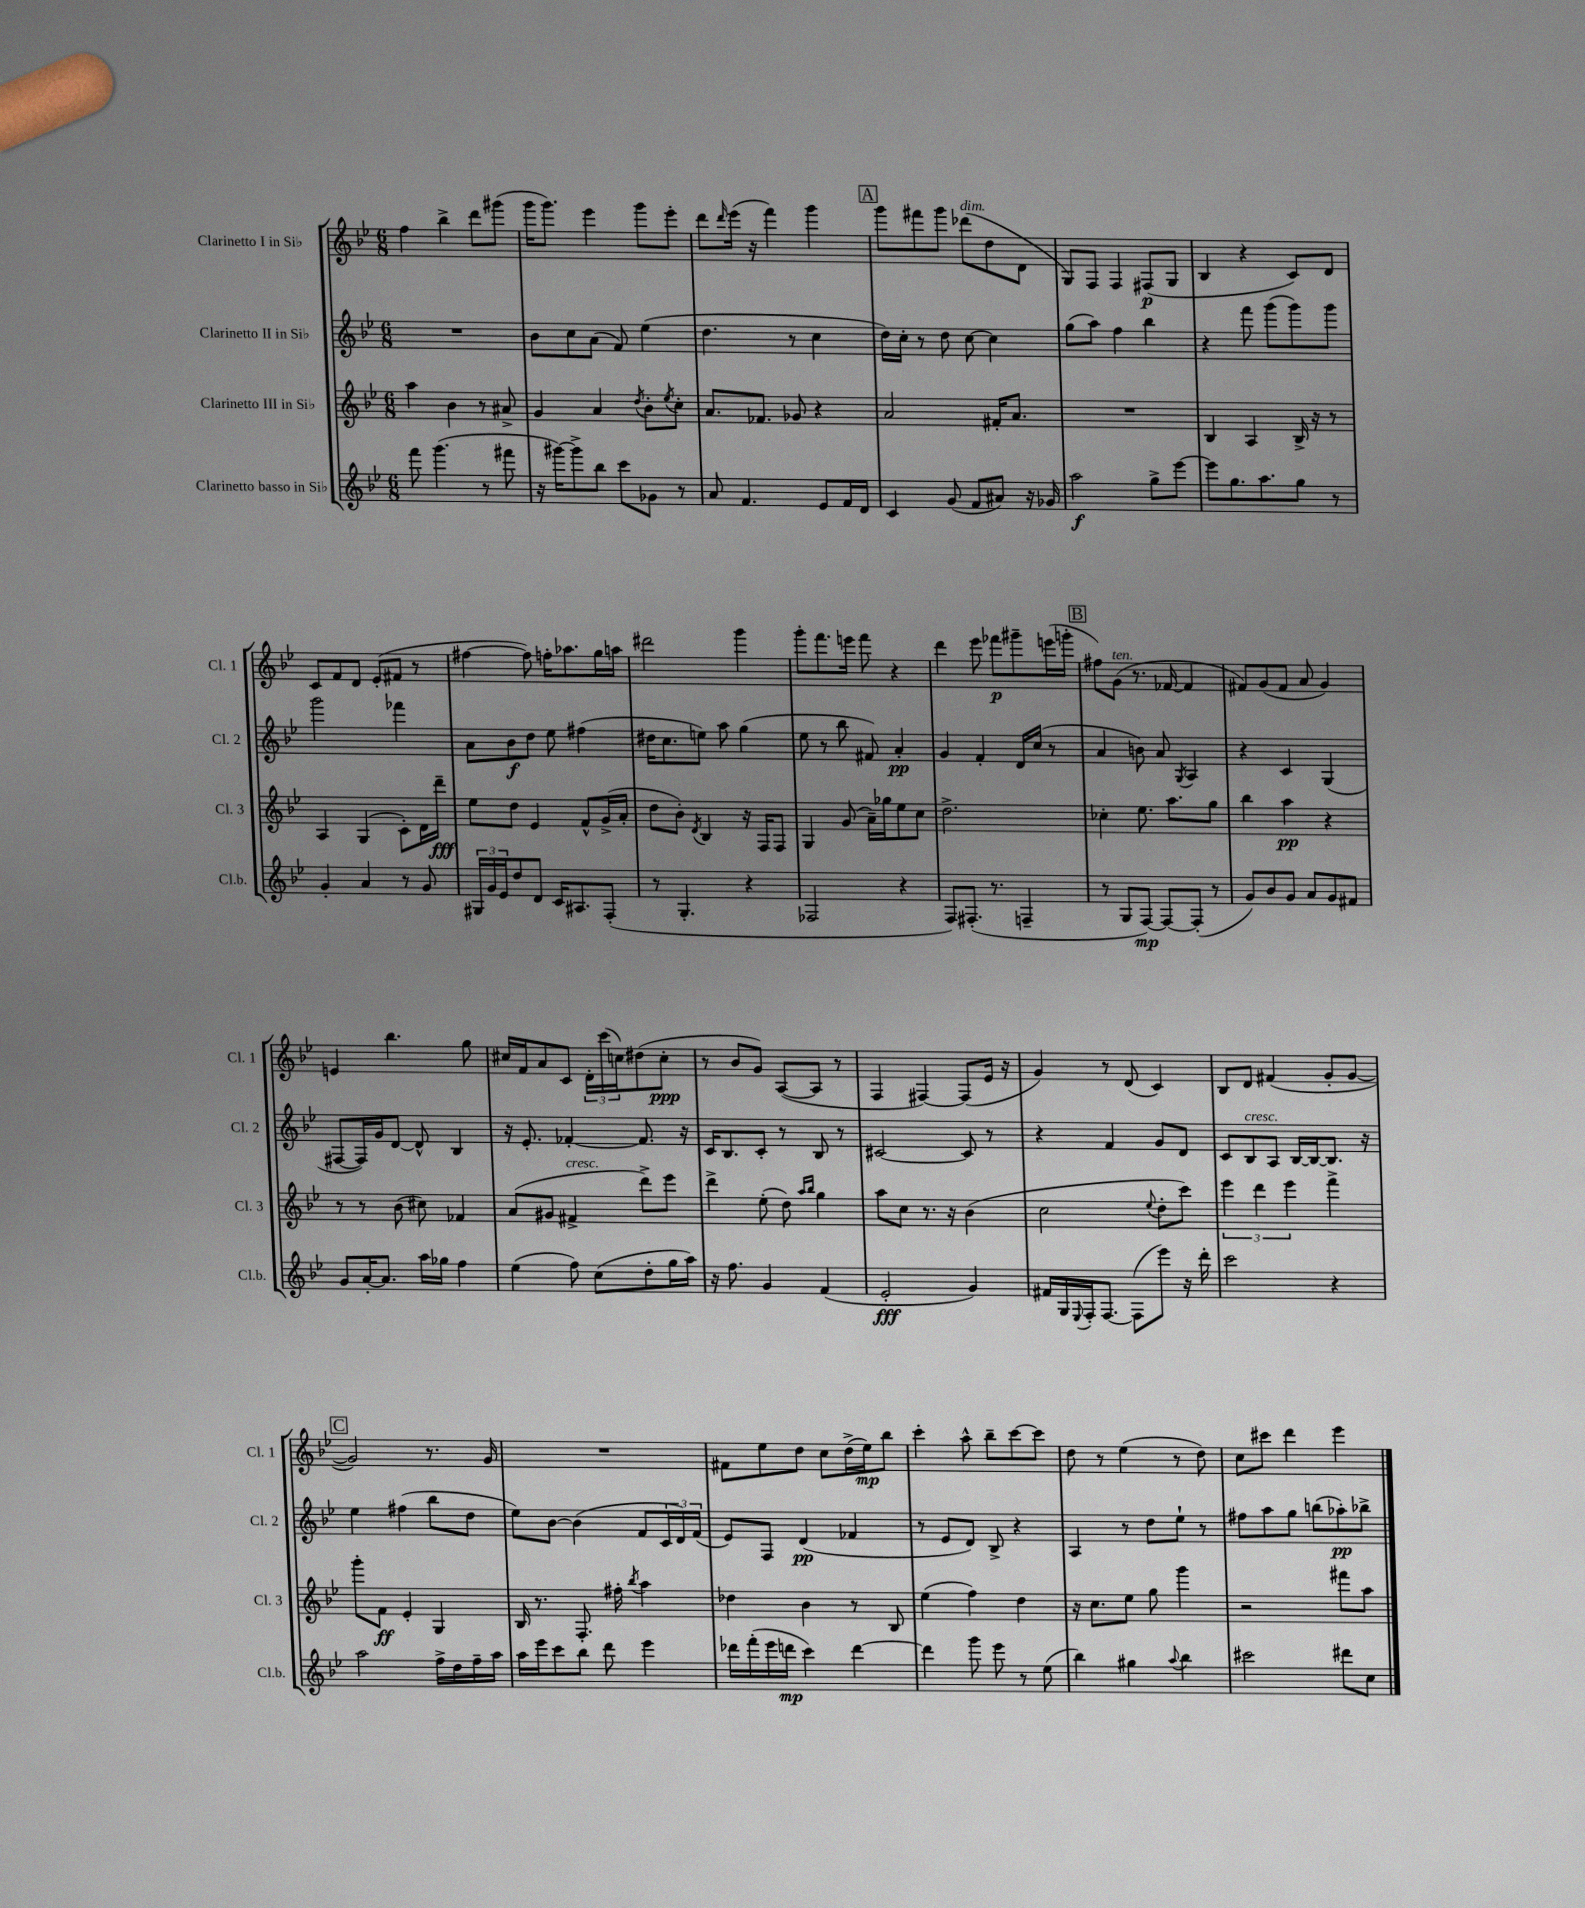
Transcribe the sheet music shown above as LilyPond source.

<<
\new StaffGroup <<
\new Staff = "s0" \with { instrumentName = "Clarinetto I in Sib" shortInstrumentName = "Cl. 1" } {
    \clef treble \key bes \major \numericTimeSignature \time 6/8
    f''4 bes''4-> d'''8 gis'''8( |
    g'''16 g'''8.) ees'''4 g'''8 ees'''8-. |
    d'''8 \grace { d'''16 } ees'''16( r16 f'''4) g'''4 |
    \mark \markup { \box "A" } g'''8 fis'''8 g'''8 des'''8^\markup { \italic "dim." }( d''8 d'8 |
    g8) f8 f4 fis8\p( g8 |
    bes4 r4 c'8) d'8 |
    c'8 f'8 d'8 ees'8-.( fis'8 r8 |
    fis''4~ fis''8) f''16-. aes''8. g''16 a''16 |
    dis'''2 g'''4 |
    g'''8-. f'''8. e'''16 f'''8 r4 |
    d'''4 ees'''8 fes'''8\p gis'''8-- e'''16( g'''16-. |
    \mark \markup { \box "B" } fis''8) g'8^\markup { \italic "ten." }( r8. fes'16~ fes'4 |
    fis'8) g'8( fis'8 a'8 g'4) |
    e'4 bes''4. g''8 |
    cis''16 f'16 a'8 c'8 \tuplet 3/2 { d'16-. c'''16( c''16) } dis''8( c''8-.\ppp |
    r8 bes'8 g'8) a8~( a8 r8 |
    f4 fis4~) fis8( ees'16 r16 |
    g'4) r8 d'8( c'4) |
    bes8 d'8 fis'4( g'8-. g'8~ |
    \mark \markup { \box "C" } g'2) r8. g'16 |
    R2. |
    fis'8 ees''8 d''8 c''8 d''16->( ees''16\mp) bes''8 |
    c'''4-. a''8-^ bes''8-- c'''8~ c'''8 |
    d''8 r8 ees''4( r8 d''8) |
    c''8 cis'''8 d'''4 ees'''4 \bar "|." |
}
\new Staff = "s1" \with { instrumentName = "Clarinetto II in Sib" shortInstrumentName = "Cl. 2" } {
    \clef treble \key bes \major \numericTimeSignature \time 6/8
    R2. |
    bes'8 c''8 a'8( f'8) ees''4( |
    d''4. r8 c''4 |
    \mark \markup { \box "A" } d''16) c''16-. r8 d''8 c''8~ c''4 |
    g''8( a''8) f''4 bes''4 |
    r4 f'''8 g'''8( g'''8) g'''8 |
    g'''2 fes'''4 |
    a'8 bes'8\f d''8 ees''8 fis''4( |
    dis''16 c''8. e''8) a''8 g''4( |
    ees''8 r8 bes''8 fis'8) a'4-.\pp |
    g'4 f'4-. d'16 c''16( r8 |
    \mark \markup { \box "B" } a'4 b'8) a'8 \acciaccatura { g8 } a4 |
    r4 c'4 g4( |
    fis8~ fis16) g'16 d'8~ d'8-^ bes4 |
    r16 ees'8.-. fes'4~-. fes'8. r16 |
    c'16 bes8. c'8-. r8 bes8 r8 |
    cis'2~ cis'8 r8 |
    r4 f'4 g'8 d'8 |
    c'8 bes8^\markup { \italic "cresc." } a8 bes16~ bes16~ bes8. r16 |
    \mark \markup { \box "C" } ees''4 fis''4( bes''8 d''8 |
    ees''8) bes'8~ bes'4( f'8 \tuplet 3/2 { c'16 d'16) f'16( } |
    ees'8) f8 d'4\pp( fes'4 |
    r8 ees'8 d'8) bes8-> r4 |
    a4 r8 d''8 ees''8-! r8 |
    fis''8 a''8 g''8 b''8( aes''8-.\pp) bes''8-> \bar "|." |
}
\new Staff = "s2" \with { instrumentName = "Clarinetto III in Sib" shortInstrumentName = "Cl. 3" } {
    \clef treble \key bes \major \numericTimeSignature \time 6/8
    a''4 bes'4 r8 ais'8-> |
    g'4 a'4 \acciaccatura { d''8 } bes'8-. \acciaccatura { ees''8 } c''8-. |
    a'8. fes'8. ges'8 r4 |
    \mark \markup { \box "A" } a'2 fis'16-. a'8. |
    R2. |
    bes4 a4 bes16-> r16 r8 |
    a4 g4( c'8-.) d'16 d'''16--\fff |
    ees''8 d''8 ees'4 f'8-^ g'16->( a'16-. |
    d''8 bes'8-.) \acciaccatura { d'8 } bes4 r16 f16 f8 |
    g4 g'8( a'16--) ges''16 ees''8 c''8 |
    d''2.-> |
    \mark \markup { \box "B" } ces''4-. ees''8. a''8. g''8 |
    bes''4 a''4\pp r4 |
    r8 r8 bes'8( cis''8) fes'4 |
    a'8( gis'8 fis'4->^\markup { \italic "cresc." } d'''8->) ees'''8 |
    d'''4-> ees''8-.( d''8) \grace { a''16 bes''16 } g''4 |
    a''8 c''8 r8. r16 bes'4( |
    c''2 \appoggiatura { ees''8 } d''8-. c'''8) |
    \tuplet 3/2 { ees'''4 d'''4 ees'''4 } f'''4-> |
    \mark \markup { \box "C" } g'''8-. f'8\ff ees'4-. g4 |
    bes16 r8. f8.-. fis''16-. \acciaccatura { bes''8 } a''4 |
    des''4 bes'4 r8 bes8 |
    ees''4( f''4) d''4 |
    r16 c''8. ees''8 g''8 g'''4 |
    r2 fis'''8 a''8 \bar "|." |
}
\new Staff = "s3" \with { instrumentName = "Clarinetto basso in Sib" shortInstrumentName = "Cl.b." } {
    \clef treble \key bes \major \numericTimeSignature \time 6/8
    f'''8 g'''4.( r8 fis'''8 |
    r16 gis'''16~) gis'''8-> bes''8 c'''8 ges'8 r8 |
    a'8 f'4. ees'8 f'16 d'16 |
    \mark \markup { \box "A" } c'4 g'8( f'8 ais'8) r16 ges'16 |
    a''2\f g''8-> ees'''8~ |
    ees'''8 g''8. a''8. g''8 r8 |
    g'4-. a'4 r8 g'8 |
    \tuplet 3/2 { gis16 g'16 ees'16 } d''8 d'8 c'16 ais8. f8-.( |
    r8 g4.-. r4 |
    fes2 r4 |
    f8) fis8.-.( r8. f4-- |
    \mark \markup { \box "B" } r8 g8 f8~\mp) f8~ f8-.( r8 |
    g'8) bes'8 g'8 a'8 g'8 fis'8 |
    g'8 a'16~-. a'8. a''16 ges''16 f''4 |
    ees''4( f''8) c''8( d''8-. g''16 a''16) |
    r16 f''8. g'4 f'4( |
    ees'2-.\fff g'4) |
    fis'16 g16 \appoggiatura { ees8 } f16-. f8.~ f8( ees'''8) r16 d'''16-. |
    c'''2 r4 |
    \mark \markup { \box "C" } a''2 f''16-> d''16 f''16-- a''16 |
    a''16 ees'''16 c'''8 bes''8 d'''8 ees'''4 |
    des'''16 f'''16-.( ees'''16 d'''16\mp c'''4) d'''4~ |
    d'''4 g'''8 ees'''8 r8 ees''8( |
    bes''4) gis''4 \appoggiatura { a''8 } bes''4 |
    cis'''2 dis'''8 c''8 \bar "|." |
}
>>
>>
\layout { \context { \Score \remove "Bar_number_engraver" } }
